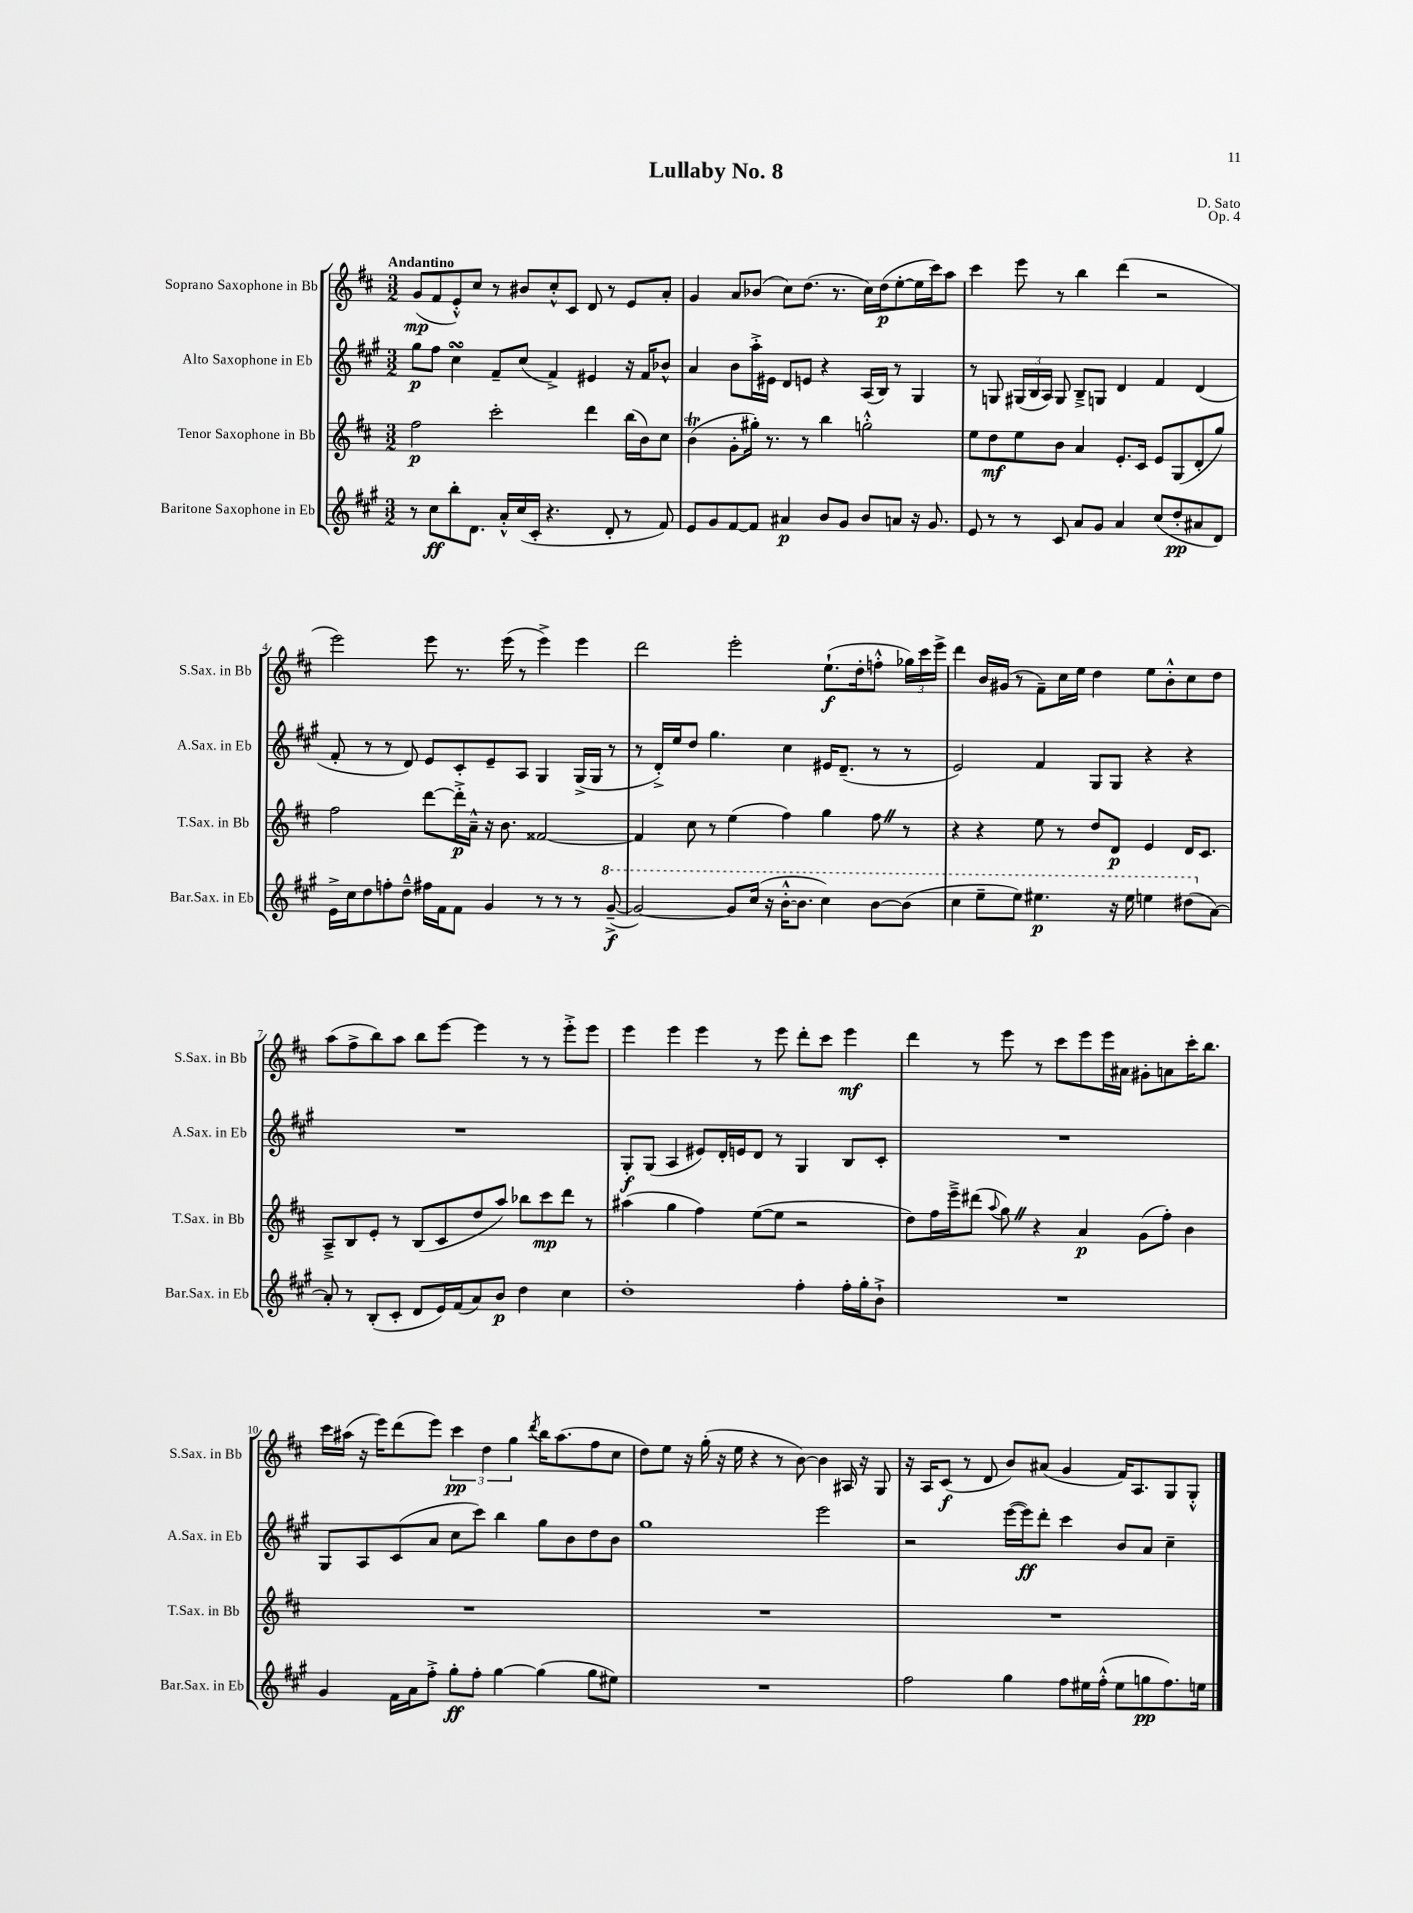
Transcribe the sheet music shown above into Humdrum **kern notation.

**kern	**kern	**kern	**kern
*staff4	*staff3	*staff2	*staff1
*clefG2	*clefG2	*clefG2	*clefG2
*k[f#c#g#]	*k[f#c#]	*k[f#c#g#]	*k[f#c#]
*M3/2	*M3/2	*M3/2	*M3/2
8r	2ff#	8gg#	(8g
8cc#	.	8ff#	8f#
8bb'	.	4cc#	8e'^^)
8.d	.	.	8cc#
.	2ccc#'	8f#~	8r
16a'^^	.	.	.
(16cc#	.	(8cc#	8b#
16c#'	.	.	.
4.r	.	4f#^)	8cc#'^^
.	.	.	8c#
.	4ddd	4e#	8d
8d'	.	.	8r
8r	(16bb	16r	8e
.	16b)	16f#	.
8f#)	8cc#	8b-^^	8a'
=	=	=	=
8e	(4b	4a	4g
8g#	.	.	.
[8f#	8g'	8b	8a
8f#]	16gg#')	16aa'^	(8b-
.	8.r	16e#	.
4a#	.	8d	8cc#)
.	8r	8e	(8.dd
8b	4bb	4r	.
.	.	.	8.r
8g#	.	.	.
8b	2gg'^^	(16A	16cc#)
.	.	16B)	(16dd
8a	.	8r	[8ee'
16r	.	4G#	16ee]
8.g#	.	.	16ccc#)
.	.	.	8aa
=	=	=	=
8e	8ee	8r	4ccc#
8r	8dd	8G	.
8r	8ee	(24G#	8eee
.	.	24B	.
.	.	24A)	.
8c#	8b	8G#	8r
8a	4a	8B~^	4bb
8g#	.	8G	.
4a	8.e'	4d	(4ddd
.	16c#	.	.
(8cc#	8e	4f#	2r
8dd'	(8G	.	.
8a#	8d'	(4d	.
8d)	8gg)	.	.
=	=	=	=
16e^	2ff#	8f#'	2eee)
16cc#	.	.	.
8dd	.	8r	.
8ff'	.	8r	.
8dd~^^	.	8d)	.
16ff#	[8ddd	8e	8eee
16f#	.	.	.
8f#	16ddd'^]	8c#'	8.r
.	16a~^^	.	.
4g#	16r	8e~	.
.	8.b	.	(16eee
.	.	8A	8r
8r	[2f##	4G#	4eee^)
8r	.	.	.
8r	.	(16G#^	4eee
.	.	16G#	.
([8gg#~^	.	8r	.
=	=	=	=
2gg#_)	4f##]	8r	2ddd
.	.	16d'^)	.
.	.	16ee	.
.	8cc#	8dd	.
.	8r	4.gg#	.
8gg#]	(4ee	.	2eee'
(16ccc#	.	.	.
16r	.	.	.
[16bb'^^	4ff#)	4cc#	.
8.bb]	.	.	.
4ccc#)	4gg	16e#	(8.ee`
.	.	(8.d~	.
.	.	.	16dd'
[8bb	8ff#	8r	8ff'^^
(8bb]	8r	8r	24gg-)
.	.	.	24ccc#
.	.	.	24eee^
=	=	=	=
4ccc#	4r	2e)	4ddd
8eee~	4r	.	16b
.	.	.	(16g#
8eee)	.	.	8r
4.eee#	8ee	4f#	8f#~)
.	8r	.	16cc#
.	.	.	16ee
.	8dd	8G#	4dd
16r	8d	8G#	.
16eee#	.	.	.
4eee	4e	4r	8ee
.	.	.	8b'^^
(8ddd#	16d	4r	8cc#
.	8.c#	.	.
[8a)	.	.	8dd
=	=	=	=
8a']	8A~^	1.r	(8aa
8r	8B	.	8ff#^
(8B'	8e'	.	8bb)
8c#'	8r	.	8aa
8d	(8B	.	8bb
16e)	8c#	.	[8eee
(16f#	.	.	.
8a)	8dd	.	4eee]
8b	8aa)	.	.
4dd	8bb-	.	8r
.	8ccc#	.	8r
4cc#	8ddd	.	8eee'^
.	8r	.	8eee
=	=	=	=
1dd'	(4aa#	8G#'	4eee
.	.	(8G#	.
.	4gg	4A	4eee
.	4ff#)	8e#)	4eee
.	.	16d'	.
.	.	16e	.
.	([8ee	8d	8r
.	8ee]	8r	8eee
4ff#'	2r	4G#	8ddd'
.	.	.	8ccc#
16ff#'	.	8B	4eee
16gg#'	.	.	.
8b`^	.	8c#'	.
=	=	=	=
1.r	8dd)	1.r	4ddd
.	16ff#	.	.
.	16eee~^	.	.
.	(8ddd#	.	8r
.	8qqaa	.	.
.	8gg)	.	8eee
.	4r	.	8r
.	.	.	8ccc#
.	4a	.	8eee
.	.	.	16eee
.	.	.	16a#
.	(8g	.	8g#'
.	8ff#')	.	8a
.	4b	.	16ccc#'
.	.	.	8.bb
=	=	=	=
4g#	1.r	8G#	16ccc#
.	.	.	(16aa#
.	.	8A	16r
.	.	.	16eee)
16f#	.	(8c#	(8ddd
16a	.	.	.
8ff#'^	.	8a	8eee)
8gg#'	.	8cc#	6ccc#
8ff#'	.	8ccc#)	.
.	.	.	6dd
[4gg#	.	4bb	.
.	.	.	6gg
.	.	.	8qddd
(4gg#]	.	8gg#	16bb
.	.	.	(8.aa#
.	.	8b	.
8gg#	.	8dd	8ff#
8ee#)	.	8b	8cc#
=	=	=	=
1.r	1.r	1gg#	8dd)
.	.	.	8ee
.	.	.	16r
.	.	.	(16gg'
.	.	.	16r
.	.	.	16ee
.	.	.	4r
.	.	.	8r
.	.	.	[8b)
.	.	2eee	4b]
.	.	.	16A#
.	.	.	16r
.	.	.	8G
=	=	=	=
2ff#	1.r	2r	16r
.	.	.	16A
.	.	.	(8c#
.	.	.	8r
.	.	.	8d
4gg#	.	([16eee	8b)
.	.	16eee])	.
.	.	8ddd'	(8a#
8ff#	.	4ccc#	4g
16ee#	.	.	.
(16ff#'^^	.	.	.
8ee#	.	8b	16f#)
.	.	.	8.A
8gg	.	8a	.
8.ff#)	.	4cc#~	8G
.	.	.	8G'^^
16ee	.	.	.
==	==	==	==
*-	*-	*-	*-
